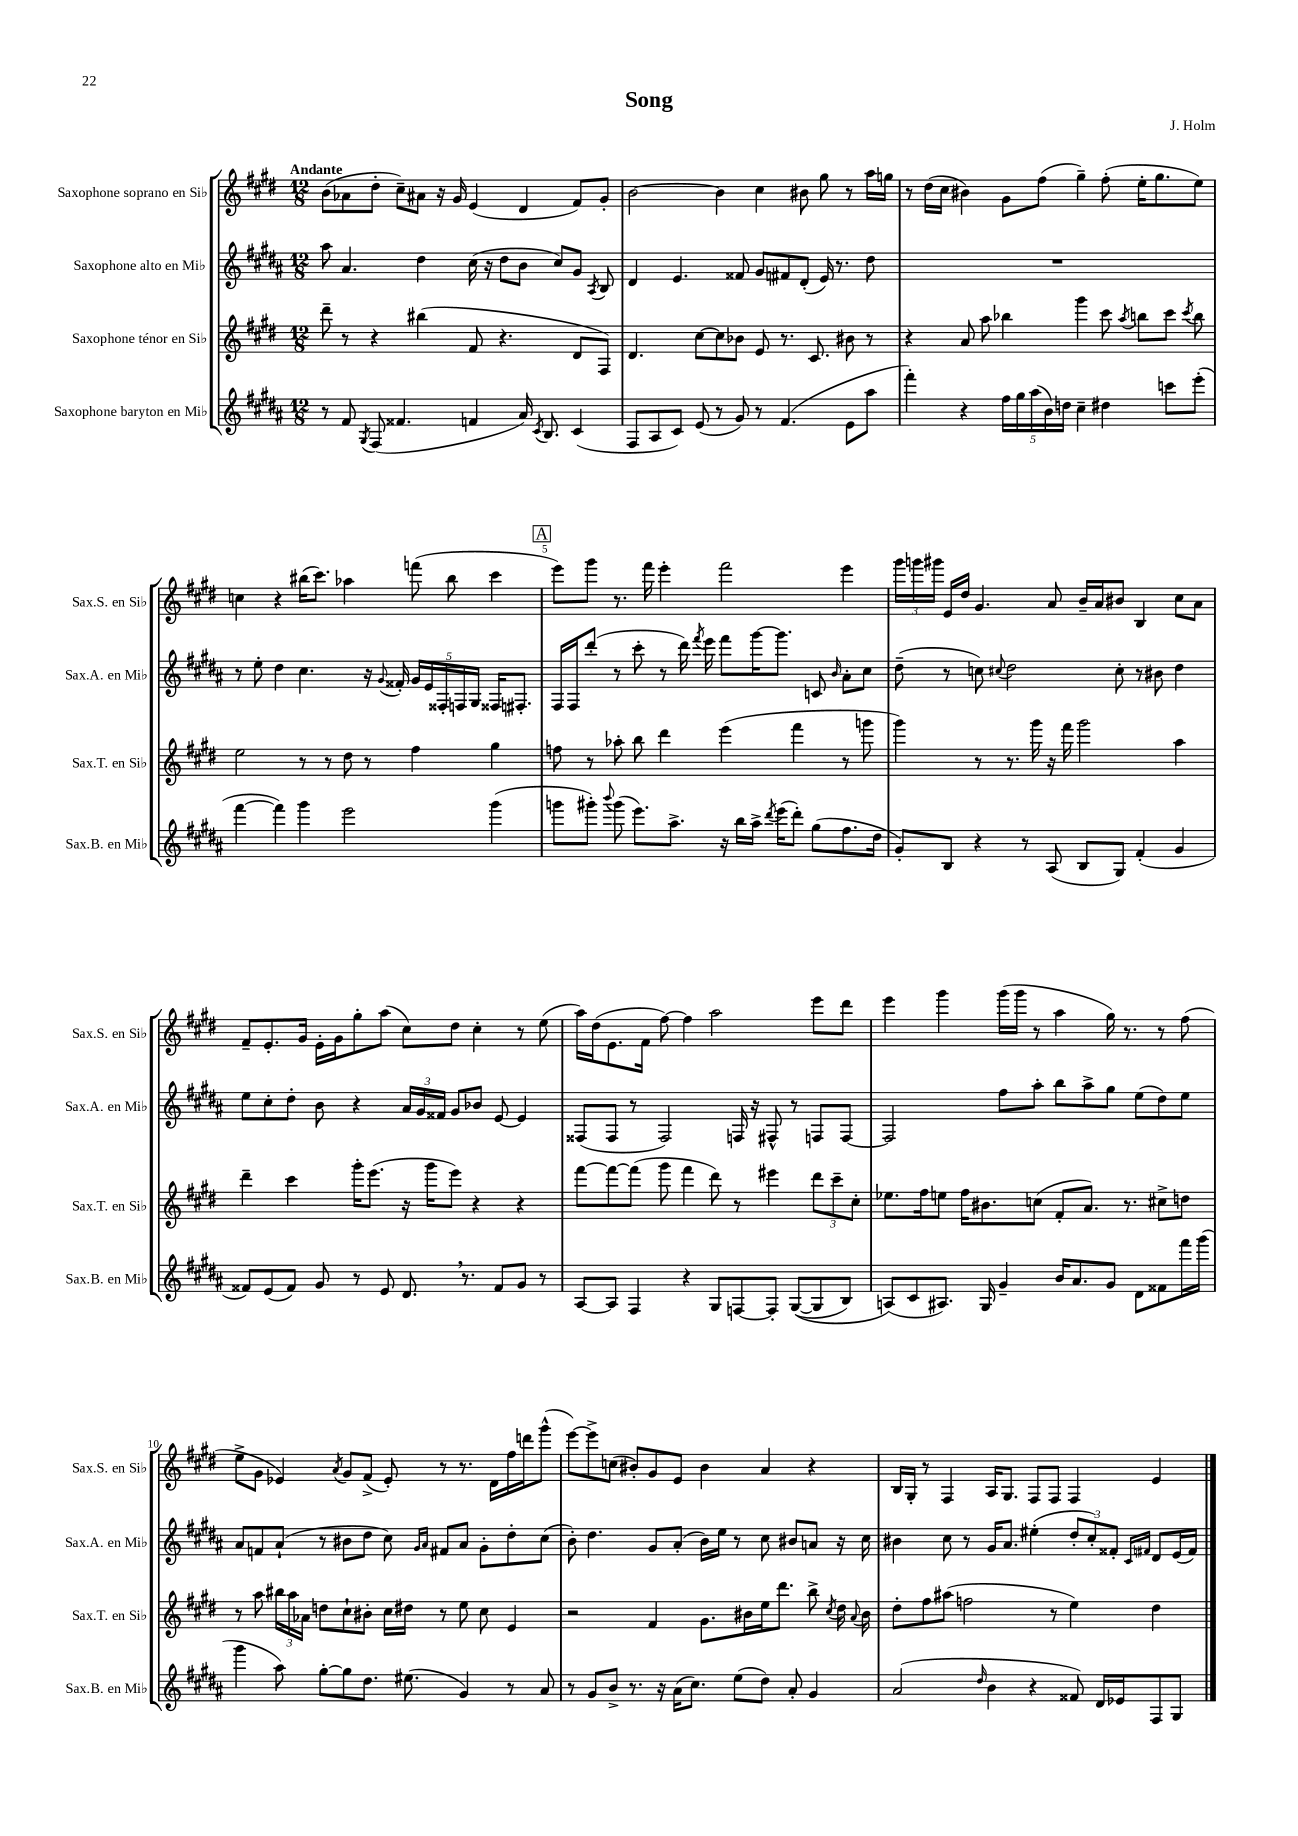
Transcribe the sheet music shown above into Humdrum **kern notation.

**kern	**kern	**kern	**kern
*staff4	*staff3	*staff2	*staff1
*clefG2	*clefG2	*clefG2	*clefG2
*k[f#c#g#d#a#]	*k[f#c#g#d#]	*k[f#c#g#d#a#]	*k[f#c#g#d#]
*M12/8	*M12/8	*M12/8	*M12/8
8r	8ddd#~	8aa#	(8b
8f#	8r	4.a#	8a-
8qG#	.	.	.
(8F#	4r	.	8dd#'
4.f##	.	.	8cc#~)
.	(4bb#	4dd#	8a#
.	.	.	16r
.	.	.	16g#
4f	8f#	(16cc#	(4e
.	.	16r	.
.	4.r	8dd#	.
16a#)	.	8b	4d#
8qc#	.	.	.
8.B	.	.	.
.	.	8cc#)	.
(4c#	8d#	8g#	8f#)
.	.	8qA#	.
.	8F#)	8B	8g#'
=	=	=	=
8F#	4.d#	4d#	[2b
8A#	.	.	.
8c#)	.	4.e	.
(8e	[8cc#	.	.
8r	8cc#]	.	4b]
8g#)	8b-	8f##	.
8r	8e	8g#	4cc#
(4.f#	8.r	8f#	.
.	.	(8d#'	8b#
.	8.c#	.	.
.	.	16e)	8gg#
.	.	8.r	.
8e	8b#	.	8r
8aa#	8r	8dd#	16aa
.	.	.	16gg
=	=	=	=
4fff#')	4r	1.r	8r
.	.	.	(16dd#
.	.	.	16cc#
4r	8a	.	4b#)
.	8aa	.	.
20ff#	4bb-	.	8g#
20gg#	.	.	.
(20aa#	.	.	.
.	.	.	(8ff#
20b)	.	.	.
20dd	.	.	.
4cc#~	4ggg#	.	4gg#~)
4dd#	8ccc#	.	(8ff#'
.	8qaa	.	.
.	8bb	.	16ee'
.	.	.	8.gg#
8ccc	8ccc#	.	.
.	8qccc#	.	.
(8eee'	8bb	.	8ee)
=	=	=	=
[4fff#	2ee	8r	4cc
.	.	8ee'	.
4fff#])	.	4dd#	4r
4ggg#	8r	4.cc#	(16bb#
.	.	.	8.ccc#)
.	8r	.	.
2eee	8dd#	.	4aa-
.	8r	16r	.
.	.	8qqg#	.
.	.	16f##'	.
.	4ff#	20g#	(8fff
.	.	20e	.
.	.	20F##'	.
.	.	.	8bb#
.	.	20F	.
.	.	20G#	.
(4ggg#	4gg#	16F##	4ccc#
.	.	8.F#'	.
=	=	=	=
8ggg	8ff	16F#	8eee)
.	.	16F#	.
8ggg#')	8r	(8ddd#'	8ggg#
8qqbbb	.	.	.
(8ggg#	8aa-'	8r	8.r
8.eee)	8bb	8ccc#'	.
.	.	.	16fff#
.	4ddd#	8r	4eee'
8.aa#^	.	.	.
.	.	16ddd#)	.
.	.	8qfff#	.
.	.	16eee	.
16r	(4eee	8fff#	2fff#
16bb	.	.	.
16aa#^	.	[16ggg#	.
8qddd#	.	.	.
(16eee	.	8.ggg#]	.
8ddd#')	4fff#	.	.
(8gg#	.	8c	.
.	.	16qqb	.
8.ff#	8r	8a#'	4eee
.	8ggg	8cc#	.
16dd#	.	.	.
=	=	=	=
8g#')	4ggg#)	(8dd#~	24ggg#
.	.	.	24ggg
.	.	.	24ggg#
8B	.	8r	16e
.	.	.	16dd#
4r	8r	8cc)	4.g#
.	.	8qqcc#	.
.	8.r	2dd#	.
8r	.	.	.
.	16ggg#	.	.
(8A#	16r	.	8a
.	16fff#	.	.
8B	2ggg#	.	16b~
.	.	.	16a
8G#)	.	8cc#'	8b#
(4f#'	.	8r	4B
.	.	8b#	.
4g#	4aa	4dd#	8cc#
.	.	.	8a
=	=	=	=
8f##)	4ddd#~	8ee	8f#~
(8e	.	8cc#'	8.e'
8f##)	4ccc#	8dd#'	.
.	.	.	16g#
8g#	.	8b	16e'
.	.	.	16g#
8r	16ggg#'	4r	8gg#'
.	(8.eee	.	.
8e	.	.	(8aa
8.d#	16r	24a#	8cc#)
.	.	24g#	.
.	16ggg#	.	.
.	.	24f##	.
.	8eee)	8g#	8dd#
8.r	.	.	.
.	4r	8b-	4cc#'
8f##	.	[8e	.
8g#	4r	4e]	8r
8r	.	.	(8ee
=	=	=	=
[8A#	[8fff#	(8F##	16aa)
.	.	.	(16dd#
8A#]	8fff#_	8F##	8.e
4F#	(8fff#]	8r	.
.	.	.	16f#
.	8ggg#	2F##)	[8ff#)
4r	4fff#	.	4ff#]
8G#	8ddd#)	.	2aa
[8F	8r	16F	.
.	.	16r	.
8F']	4eee#	8F#^^	.
&(([8G#	.	8r	.
8G#]	12ddd#	8F	8eee
.	12ccc#~	.	.
8B)	.	[8F	8ddd#
.	12cc#'	.	.
=	=	=	=
(8A&)	8.ee-	2F]	4eee
8c#	.	.	.
.	16ff#	.	.
8.A#)	8ee	.	4ggg#
.	16ff#	.	.
16G#	8.b#	.	.
4g#~	.	8ff#	(16ggg#
.	.	.	16ggg#
.	(8cc	8aa#'	8r
16b	8f#'	8bb	4aa
8.a#	.	.	.
.	8.a)	8aa#^	.
8g#	.	8gg#	16gg#)
.	8.r	.	8.r
8d#	.	(8ee	.
8f##	8cc#^	8dd#)	8r
16fff#	8dd	8ee	(8ff#
(16ggg#	.	.	.
=	=	=	=
4ggg#	8r	8a#	8ee^
.	8aa	8f	8g#
8aa#)	24bb#	(8a#`	4e-)
.	24aa	.	.
.	24a-	.	.
[8gg#'	8dd	8r	.
.	.	.	8qa
8gg#]	8cc#`	8b#	8g#
8.dd#	8b#'	8dd#	(8f#^
.	16cc#	8cc#)	8e-')
(8.ee#	16dd#	.	.
.	.	16qqg#	.
.	.	16qqa#	.
.	8r	8f#	8r
4g#)	8ee	8a#	8.r
.	8cc#	8g#'	.
.	.	.	16d#
8r	4e	8dd#'	16ff#
.	.	.	16ddd
8a#	.	(8cc#	(8ggg#^^
=	=	=	=
8r	2r	8b')	[8eee)
8g#	.	4.dd#	8eee^]
8b^	.	.	(8cc
8.r	.	.	8b#')
.	4f#	8g#	8g#
16r	.	.	.
(16a#	.	(8a#'	8e
8.cc#)	.	.	.
.	8.g#	16b)	4b#
.	.	16ee	.
(8ee	.	8r	.
.	16b#	.	.
8dd#)	16ee	8cc#	4a
.	8.ddd#	.	.
8a#'	.	8b#	.
4g#	8bb^	8a	4r
.	8qcc#	.	.
.	16dd#	16r	.
.	8qqa	.	.
.	16b#	16cc#	.
=	=	=	=
(2a#	8dd#'	4b#	16B
.	.	.	16G#'
.	8ff#	.	8r
.	(8aa#	8cc#	4F#
.	2ff	8r	.
16qqdd#	.	.	.
4b	.	16g#	16A
.	.	8.a#	8.G#
4r	.	(4ee#'	8F#
.	8r	.	8F#
8f##)	4ee)	12dd#'	4F#
.	.	12cc#')	.
16d#	.	.	.
.	.	12f##'	.
16e-	.	.	.
.	.	16qqc#	.
.	.	16qqf#	.
8F#	4dd#	8d#	4e
8G#	.	(16e	.
.	.	16f#)	.
==	==	==	==
*-	*-	*-	*-
